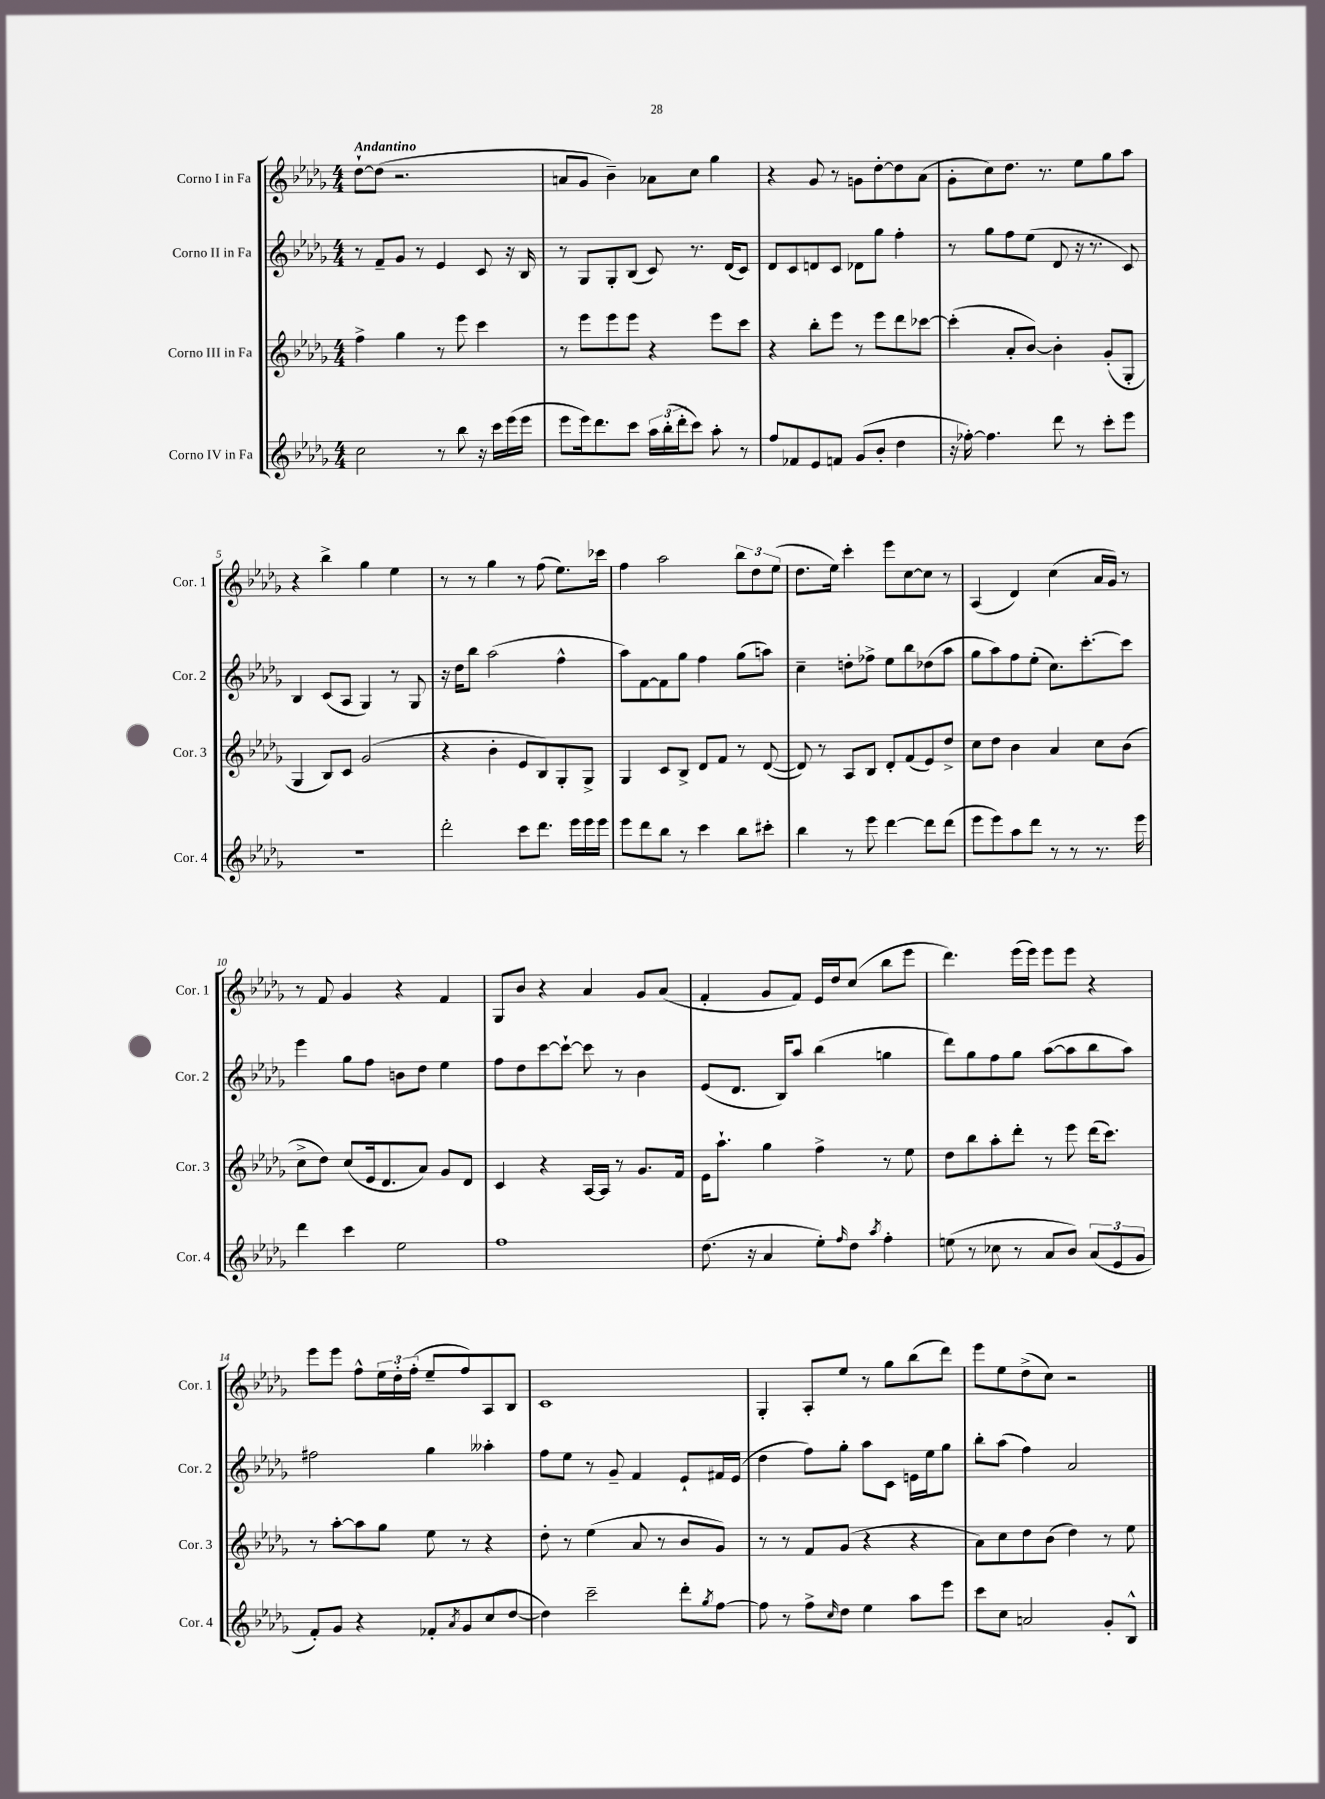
<<
\new StaffGroup <<
\new Staff = "s0" \with { instrumentName = "Corno I in Fa" shortInstrumentName = "Cor. 1" } {
    \clef treble \key des \major \numericTimeSignature \time 4/4 \tempo "Andantino"
    des''8~-! des''8( r2. |
    a'8 ges'8 bes'4--) aes'8 c''8 ges''4 |
    r4 ges'8 r8 g'8 des''8~-. des''8 aes'8( |
    ges'8-. c''8) des''8. r8. ees''8 ges''8 aes''8 |
    r4 bes''4-> ges''4 ees''4 |
    r8 r8 ges''4 r8 f''8( ees''8.) ces'''16 |
    f''4 aes''2 \tuplet 3/2 { bes''8 des''8 ees''8( } |
    des''8. ees''16) c'''4-. ees'''8 c''8~ c''8 r8 |
    aes4( des'4) c''4( aes'16 ges'16) r8 |
    r8 f'8 ges'4 r4 f'4 |
    ges8 bes'8 r4 aes'4 ges'8 aes'8( |
    f'4-. ges'8 f'8) ees'16 des''16 c''8( bes''8 ees'''8 |
    des'''4.) ees'''16( ees'''16) ees'''8 ees'''8 r4 |
    ees'''8 ees'''8 f''8-^ \tuplet 3/2 { ees''16 des''16-. f''16-.( } ees''8-- f''8) aes8 bes8 |
    c'1 |
    ges4-. aes8-. ees''8 r8 ges''8 bes''8( des'''8) |
    ees'''8 ees''8 des''8->( c''8) r2 \bar "|." |
}
\new Staff = "s1" \with { instrumentName = "Corno II in Fa" shortInstrumentName = "Cor. 2" } {
    \clef treble \key des \major \numericTimeSignature \time 4/4
    r8 f'8-- ges'8 r8 ees'4 c'8 r16 bes16 |
    r8 ges8 ges8-. bes8( c'8) r8. des'16( c'8) |
    des'8 c'8 d'8 c'8 des'8 ges''8 f''4-. |
    r8 ges''8 f''8 ees''8( des'8 r16 r8. c'8) |
    bes4 c'8( aes8 ges4) r8 ges8 |
    r16 des''16 bes''8 aes''2( f''4-^ |
    aes''8) f'8~ f'8 ges''8 f''4 ges''8( a''8) |
    c''4-- d''8-. fes''8-> ees''8 bes''8 des''8( aes''8 |
    ges''8 aes''8) f''8 ees''8-.( c''8.) c'''8.~-. c'''8 |
    ees'''4 ges''8 f''8 b'8 des''8 ees''4 |
    f''8 des''8 c'''8~ c'''8~-! c'''8 r8 bes'4 |
    ees'8( des'8. bes16) aes''8 bes''4( g''4 |
    des'''8) ges''8 f''8 ges''8 aes''8~( aes''8 bes''8 aes''8) |
    fis''2 ges''4 aeses''4-. |
    f''8 ees''8 r8 ges'8-- f'4 ees'8-! fis'16 ees'16( |
    des''4 f''8) ges''8-. aes''8 c'8 e'16 ees''16 ges''8 |
    bes''8-. aes''8( f''4) aes'2 \bar "|." |
}
\new Staff = "s2" \with { instrumentName = "Corno III in Fa" shortInstrumentName = "Cor. 3" } {
    \clef treble \key des \major \numericTimeSignature \time 4/4
    f''4-> ges''4 r8 ees'''8 c'''4 |
    r8 ees'''8 ees'''8 ees'''8 r4 ees'''8 c'''8 |
    r4 bes''8-. ees'''8 r8 ees'''8 des'''8 ces'''8~ |
    ces'''4-.( aes'8-. bes'8~) bes'4-. ges'8-.( ges8-. |
    ges4 bes8) c'8 ges'2( |
    r4 bes'4-. ees'8 bes8) ges8-. ges8-> |
    ges4 c'8 bes8-> des'8 f'8 r8 des'8~( |
    des'8) r8 aes8 bes8 des'8-. f'8( ees'8) des''8-> |
    c''8 des''8 bes'4 aes'4 c''8 bes'8( |
    c''8-> des''8) c''8( ees'16 des'8. aes'8) ges'8 des'8 |
    c'4 r4 aes16~ aes16 r8 ges'8. f'16 |
    ees'16 aes''8.-! ges''4 f''4-> r8 ees''8 |
    des''8 bes''8 aes''8-. des'''8-. r8 ees'''8 des'''16( c'''8.) |
    r8 aes''8~-. aes''8 ges''8 ees''8 r8 r4 |
    des''8-. r8 ees''4( aes'8 r8 bes'8 ges'8) |
    r8 r8 f'8 ges'8( r4 r4 |
    aes'8) c''8 des''8 bes'8( des''4) r8 ees''8 \bar "|." |
}
\new Staff = "s3" \with { instrumentName = "Corno IV in Fa" shortInstrumentName = "Cor. 4" } {
    \clef treble \key des \major \numericTimeSignature \time 4/4
    c''2 r8 bes''8 r16 c'''16 ees'''16( ees'''16 |
    ees'''8 ees'''16) des'''8. c'''8 \tuplet 3/2 { aes''16 bes''16-.( des'''16-. } c'''8) aes''8-. r8 |
    f''8 fes'8 ees'8 f'8 ges'8( bes'8-. des''4 |
    r16 fes''16~-.) fes''4. des'''8 r8 c'''8-. ees'''8 |
    R1 |
    des'''2-. c'''8 des'''8. ees'''16 ees'''16 ees'''16 |
    ees'''8 des'''8 bes''8 r8 c'''4 bes''8 cis'''8-. |
    bes''4 r8 ees'''8 des'''4~ des'''8 des'''8( |
    ees'''8 ees'''8) aes''8 des'''8 r8 r8 r8. ees'''16 |
    des'''4 c'''4 ees''2 |
    f''1 |
    des''8.( r16 aes'4 ees''8-.) \grace { f''16 } des''8 \acciaccatura { aes''8 } f''4-. |
    e''8( r8 ces''8 r8 aes'8 bes'8) \tuplet 3/2 { aes'8( ees'8 ges'8 } |
    f'8-.) ges'8 r4 fes'8-. \acciaccatura { aes'8 } ges'8 c''8( des''8~ |
    des''4) c'''2-- des'''8-. \acciaccatura { ges''8 } f''8~ |
    f''8 r8 f''8-> \grace { c''16 } des''8 ees''4 aes''8 ees'''8 |
    c'''8 c''8 a'2 ges'8-. bes8-^ \bar "|." |
}
>>
>>
